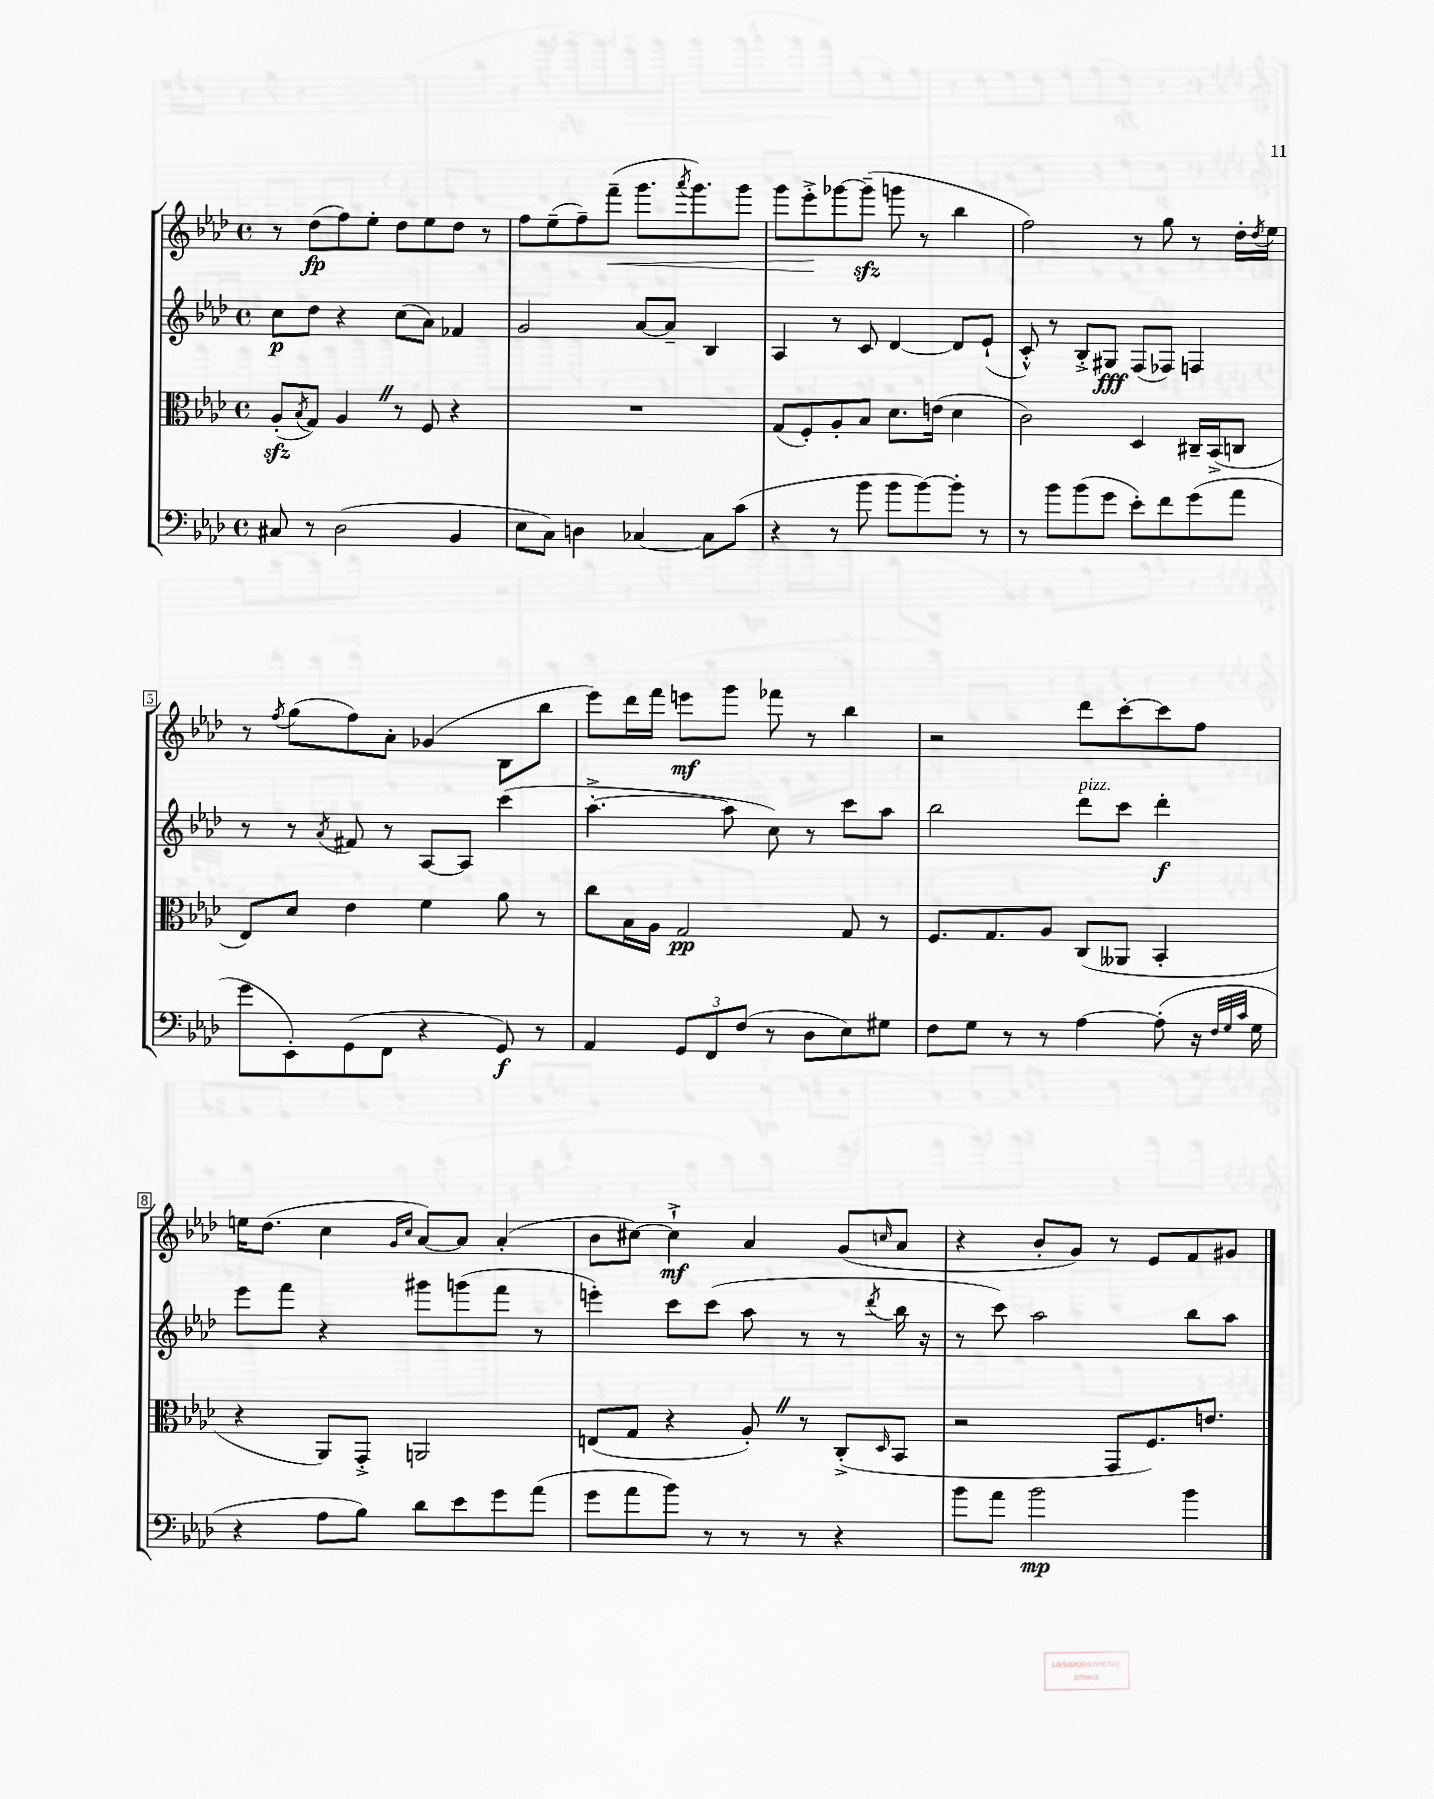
<<
\new StaffGroup <<
\new Staff = "s0" {
    \clef treble \key aes \major \defaultTimeSignature \time 4/4
    r8 des''8\fp( f''8) ees''8-. des''8 ees''8 des''8 r8 |
    f''8 ees''8--( f''8--) f'''8--\<( g'''8. \acciaccatura { aes'''8 } g'''8.) g'''8 |
    g'''8 ees'''8-.->\! ges'''8~ ges'''8--\sfz( g'''8 r8 bes''4 |
    f''2) r8 g''8 r8 des''16-. \acciaccatura { des''8 } ees''16 |
    r8 \acciaccatura { f''8 } g''8( f''8) aes'8-. ges'4( bes8 bes''8 |
    ees'''8) des'''16 f'''16 e'''8\mf g'''8 fes'''8 r8 bes''4 |
    r2 des'''8 c'''8~-. c'''8 f''8 |
    e''16 des''8.( c''4 \grace { g'16 c''16 } aes'8~) aes'8 aes'4-.( |
    bes'8 cis''8~) cis''4-!->\mf aes'4 g'8( \grace { c''16 } aes'8 |
    r4 bes'8-. g'8) r8 ees'8 f'8 gis'8 \bar "|." |
}
\new Staff = "s1" {
    \clef treble \key aes \major \defaultTimeSignature \time 4/4
    c''8\p des''8 r4 c''8( aes'8) fes'4 |
    g'2 aes'8~ aes'8-- bes4 |
    aes4 r8 c'8 des'4~ des'8 ees'8-!( |
    c'8-.-^) r8 bes8-.-> gis8\fff f8( fes8) f4 |
    r8 r8 \acciaccatura { aes'8 } fis'8 r8 aes8~ aes8 c'''4( |
    aes''4.~-.-> aes''8 c''8) r8 c'''8 aes''8 |
    bes''2 des'''8^\markup { \italic "pizz." } c'''8 des'''4-.\f |
    ees'''8 f'''8 r4 gis'''8 g'''8( f'''8 r8 |
    e'''4-.) c'''8 c'''8( aes''8 r8 r8 \acciaccatura { des'''8 } bes''16 r16 |
    r8 c'''8) aes''2 bes''8 aes''8 \bar "|." |
}
\new Staff = "s2" {
    \clef alto \key aes \major \defaultTimeSignature \time 4/4
    aes8-.\sfz( \acciaccatura { bes8 } g8) aes4 \once \override BreathingSign.text = \markup { \musicglyph "scripts.caesura.straight" } \breathe r8 f8 r4 |
    R1 |
    g8( f8-.) aes8-. bes8 des'8. e'16( des'4 |
    c'2) des4 cis16-- bes,16->( c8 |
    ees8) des'8 ees'4 f'4 aes'8 r8 |
    c''8 bes16 aes16 g2\pp g8 r8 |
    f8. g8. aes8 c8( aeses,8 bes,4-. |
    r4 aes,8) g,8-.-> a,2 |
    e8( g8 r4 aes8-.) \once \override BreathingSign.text = \markup { \musicglyph "scripts.caesura.straight" } \breathe r8 c8-.->( \grace { des16 } bes,8 |
    r2 g,8 f8.) e'8. \bar "|." |
}
\new Staff = "s3" {
    \clef bass \key aes \major \defaultTimeSignature \time 4/4
    cis8 r8 des2( bes,4 |
    ees8 c8) d4 ces4~ ces8 c'8( |
    r4 r8 bes'8 bes'8 bes'8~) bes'8-. r8 |
    r8 bes'8 bes'8( g'8 ees'8-.) f'8 g'8( aes'8 |
    g'8 ees,8-.) g,8( f,8 r4 g,8\f) r8 |
    aes,4 \tuplet 3/2 { g,8 f,8 f8( } r8 des8 ees8) gis8 |
    f8 g8 r8 r8 aes4~ aes8-.( r16 \grace { f32 g32 c'32 } g16 |
    r4 aes8 bes8) des'8 ees'8 g'8 aes'8( |
    g'8 aes'8 bes'8) r8 r8 r8 r4 |
    bes'8 aes'8 bes'2\mp bes'4 \bar "|." |
}
>>
>>
\layout { \context { \Score \override BarNumber.stencil = #(make-stencil-boxer 0.1 0.3 ly:text-interface::print) } }
